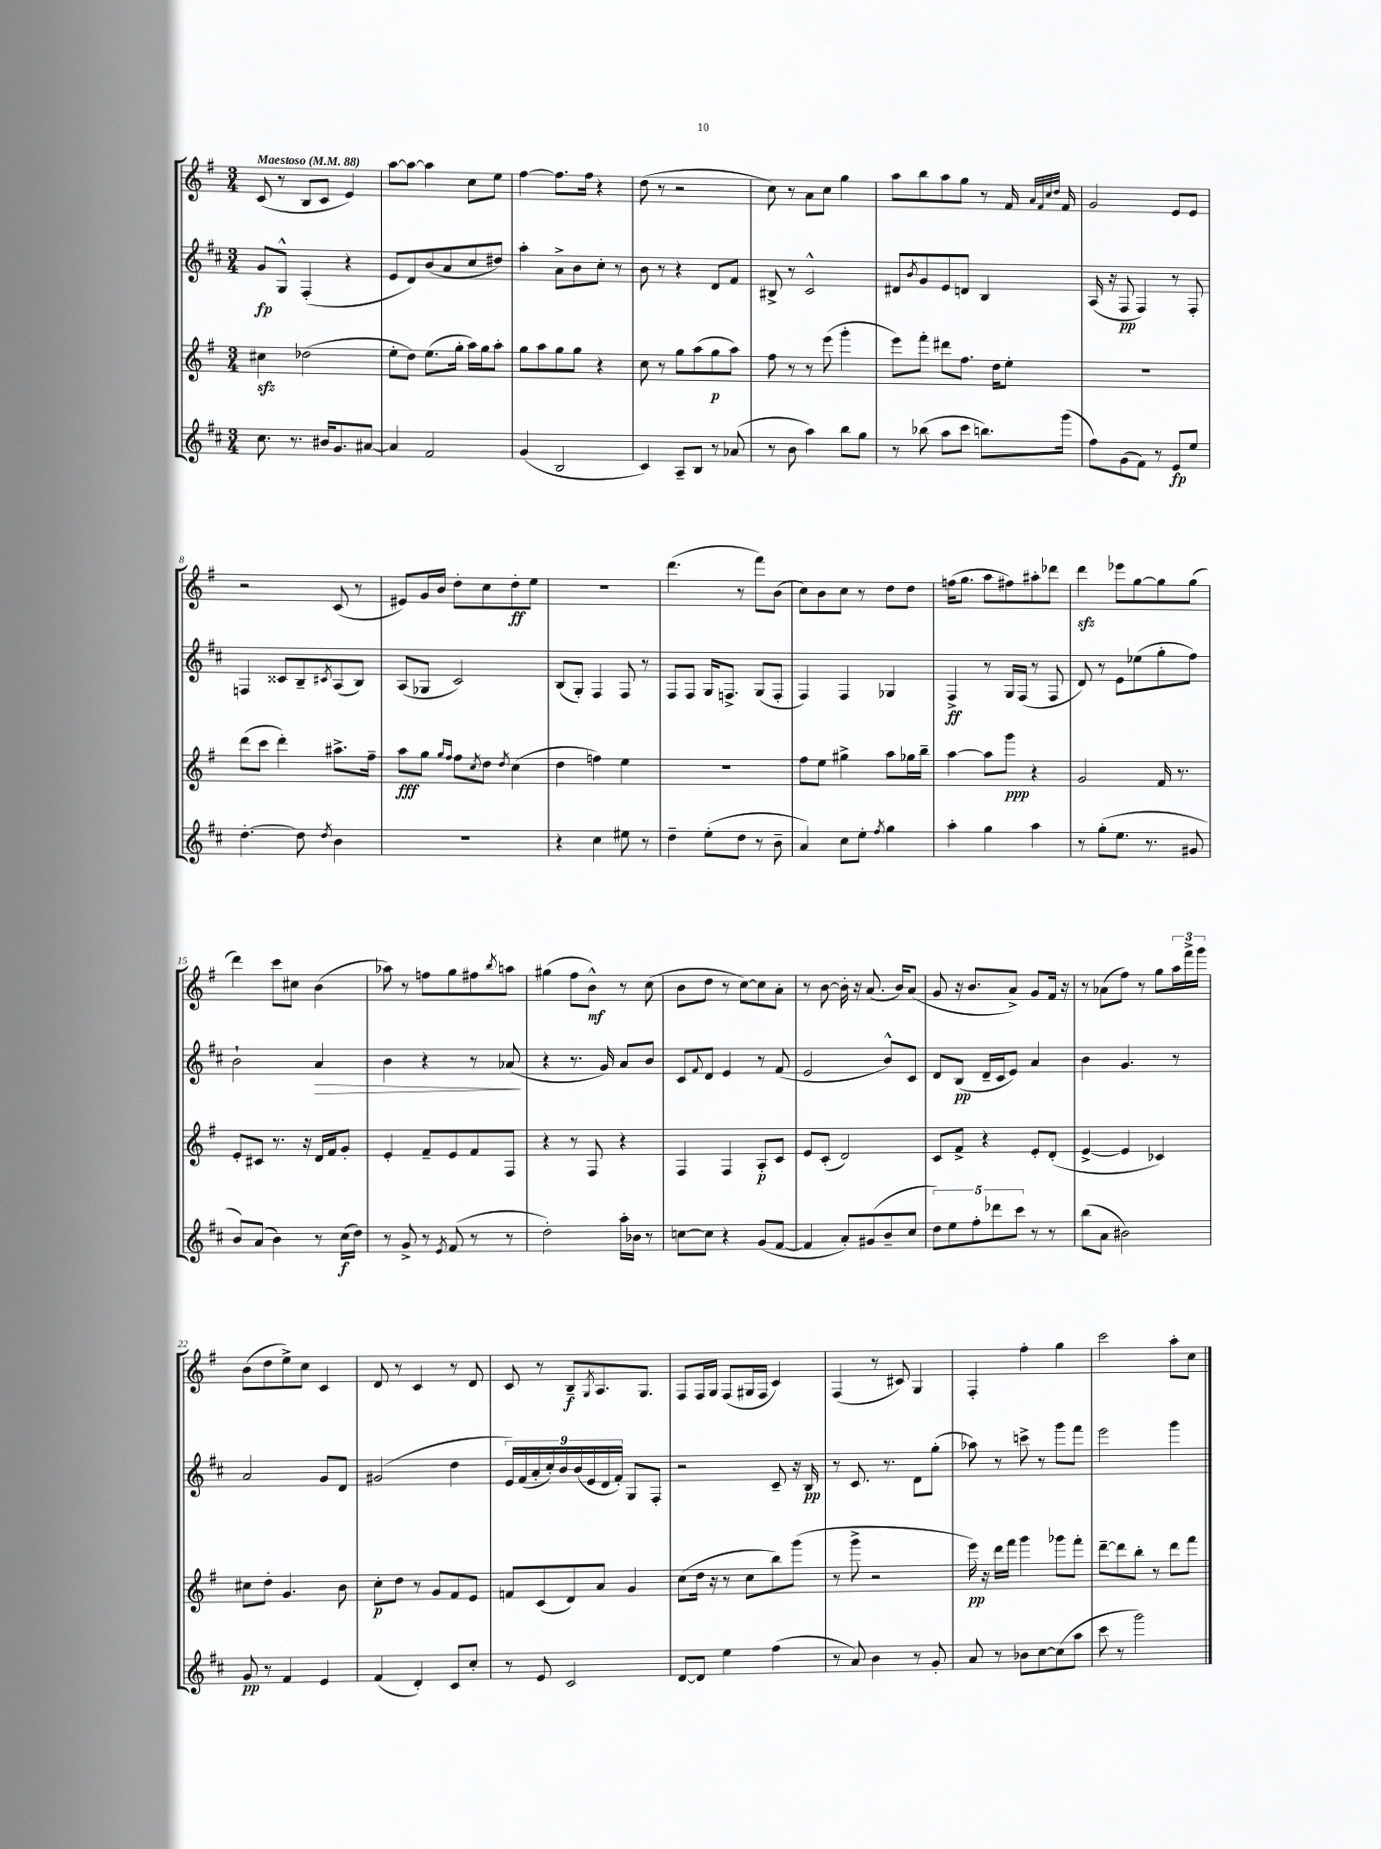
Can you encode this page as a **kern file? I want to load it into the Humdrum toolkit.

**kern	**kern	**kern	**kern
*staff4	*staff3	*staff2	*staff1
*clefG2	*clefG2	*clefG2	*clefG2
*k[f#c#]	*k[f#]	*k[f#c#]	*k[f#]
*M3/4	*M3/4	*M3/4	*M3/4
*MM88	*MM88	*MM88	*MM88
8.cc#\	4cc#\	8g/L	(8c/
.	.	8G^^/J	8r
8.r	.	.	.
.	(2dd-\	(4F#'/	8B/L
16b#/LK	.	.	8c/J
8.g/	.	.	.
.	.	4r	4e/)
[8a#/J	.	.	.
=	=	=	=
4a#/]	8ee'\L	8e/L	[8aa\L
.	8dd\J)	8d/)	8aa\_J
2f#/	(8.ee\L	(8b/	4aa\]
.	.	8a/	.
.	16gg'\Jk	.	.
.	16aa\LL)	8cc#/	8cc\L
.	16gg\J	.	.
.	8aa'\J	8dd#/J)	8ee\J
=	=	=	=
(4g/	8gg\L	4aa'\	[4ff#\
.	8aa\	.	.
2B/	8gg\	8a^\L	8.ff#\]L
.	8gg\J	8b\	.
.	.	.	16ff#\Jk
.	4r	8cc#'\J	4r
.	.	8r	.
=	=	=	=
4c#/)	8cc\	8b\	(8dd\
.	8r	8r	8r
8A~/L	8gg\L	4r	2r
8B/J	(8aa\	.	.
8r	8gg\	8d/L	.
(8a-/	8aa\J)	8f#/J	.
=	=	=	=
8r	8ff#\	8B#^/	8cc\)
8b\	8r	8r	8r
4aa\)	8r	2c#^^/	8a\L
.	(8eee\	.	8cc\J
8bb\L	4ggg'\	.	4gg\
8gg\J	.	.	.
=	=	=	=
8r	8eee\L)	8d#/L	8aa\L
.	.	8qb/	.
(8bb-\	8fff#'\J	8g/	8bb\
8aa\L	8ddd#\L	8e/	8aa\
8ccc#\J	8.ff#\J	8d/J	8gg\J
8.bb\L)	.	4B/	8r
.	16dd\LK	.	.
.	8ee'\J	.	16f#/
.	.	.	32qqa/LLL
.	.	.	32qqf#/
.	.	.	32qqcc/
.	.	.	32qqdd/JJJ
(16ggg\Jk	.	.	16f#/
=	=	=	=
8ff#\L)	2.r	(16A/	2g/
.	.	16r	.
(8g\	.	8F#/	.
8f#\J)	.	4F#/)	.
8r	.	.	.
8e/L	.	8r	8e/L
8ee/J	.	8F#'/	8e/J
=	=	=	=
[4.dd'\	(8ddd\L	4F/	2r
.	8ccc\J	.	.
.	4ddd'\)	8c##/L	.
8dd\]	.	8B~/	.
8qdd/	.	8qc#/	.
4b\	8.aa#^\L	(8A/	(8c/
.	.	8B/J)	8r
.	16ff#~\Jk	.	.
=	=	=	=
2.r	8aa\L	(8A/L	8e#/L)
.	8gg\J	8G-/J	16g/L
.	.	.	16b/JJ
.	16qqgg/LL	.	.
.	16qqff#/JJ	.	.
.	8ff#\L	2c#/)	8dd'\L
.	8qcc/	.	.
.	8dd\J	.	8cc\
.	8qdd/	.	.
.	(4cc\	.	8dd'\
.	.	.	8ee\J
=	=	=	=
4r	4dd\	(8B/L	2.r
.	.	8G'/J)	.
4cc#\	4ff\)	4F#/	.
8ee#\	4ee\	8F#/	.
8r	.	8r	.
=	=	=	=
4dd~\	2.r	8F#/L	(4.ddd\
.	.	8F#/J	.
(8ee'\L	.	16G/LK	.
.	.	8.F^/J	.
8dd\J	.	.	8r
8r	.	(8G/L	8fff#\L)
8b~\	.	8F'/J	(8b\J
=	=	=	=
4a/)	8ff#\L	4F#/)	8cc\L)
.	8ee\J	.	8b\
8cc#\L	4gg#^\	4F#/	8cc\J
8ee'\J	.	.	8r
8qff#/	.	.	.
4gg\	8aa\L	4G-/	8dd\L
.	16gg-\L	.	8dd\J
.	16bb~\JJ	.	.
=	=	=	=
4aa'\	[4aa\	4F#^/	(16ff\LK
.	.	.	8.gg\J
4gg\	8aa\]L	8r	8aa\L
.	8ggg\J	16G/LL	8ff#\)
.	.	(16F#/JJ	.
4aa\	4r	8r	8aa#'\
.	.	8F#/	8ddd-\J
=	=	=	=
8r	2g/	8d/)	4ddd\
(8gg'\L	.	8r	.
8.ee\J	.	8e\L	8eee-\L
.	.	(8ee-\	[8gg\
8.r	.	.	.
.	16f#/	8gg'\	8gg\]
.	8.r	.	.
8g#/	.	8ff#\J)	(8gg\J
=	=	=	=
8b/L)	8e'/L	2b`\	4ddd\)
(8a/J	8c#/J	.	.
4b\)	8.r	.	8ccc\L
.	.	.	8cc#\J
.	16r	.	.
8r	16d/LL	4a/	(4b\
.	16f#/J	.	.
(16cc#\LL	8g'/J	.	.
16dd\JJ)	.	.	.
=	=	=	=
8r	4e'/	4b\	8aa-\)
8g^/	.	.	8r
8r	8f#~/L	4r	8ff\L
8qe/	.	.	.
(8f#/	8e/	.	8gg\
8r	8f#/	8r	8ff#\
.	.	.	8qbb/
8r	8F#/J	(8a-/	8aa\J
=	=	=	=
2dd'\)	4r	4r	(4gg#\
.	8r	8.r	8ff#\L
.	8F#/	.	8b^^\J)
.	.	16g/)	.
16aa'\LL	4r	8a/L	8r
16b-\JJ	.	.	.
8r	.	8b/J	(8cc\
=	=	=	=
[8cc\L	4F#/	8c#/L	8b\L
.	.	8qqf#/	.
8cc\]J	.	8d/J	8dd\J
4r	4F#/	4e/	8r
.	.	.	[8cc\L)
(8g/L	8A'/L	8r	8cc\]
[8f#/J	8c/J	(8f#/	8a'\J
=	=	=	=
4f#/]	8e/L	2e/	8r
.	(8c'/J	.	[8b\
8a'/L)	2d/)	.	16b'\]
.	.	.	16r
(8g#/	.	.	(8.a/
8b~/	.	8b^^/L)	.
.	.	.	16b/LK)
8cc#/J	.	8c#/J	(8a/J
=	=	=	=
10dd\L)	8c/L	8d/L	8g/
10ee\	.	.	.
.	8f#^/J	(8B/J	16r
.	.	.	8.b/L
10ff#'\	.	.	.
.	4r	16d~/LL	.
10ddd-\	.	.	.
.	.	16c#/J	.
.	.	8e/J)	8a^/J)
10ccc#\J	.	.	.
8r	8e'/L	4a/	8g/L
8r	(8d'/J	.	16f#/Jk
.	.	.	16r
=	=	=	=
(8bb\L	[4e^/	4b\	8r
8a\J	.	.	(8a-\L
2b#\)	4e/]	4.g/	8ff#\J)
.	.	.	8r
.	4c-/)	.	8gg\L
.	.	8r	24aa\L
.	.	.	24fff#^\
.	.	.	24ggg\JJ
=	=	=	=
8g/	8cc#\L	2a/	(8b\L
8r	8dd'\J	.	8dd\
4f#/	4.g/	.	8ee^\)
.	.	.	8cc\J
4e/	.	8g/L	4c/
.	8b\	8d/J	.
=	=	=	=
(4f#/	8cc'\L	(2g#/	8d/
.	8dd\J	.	8r
4d'/)	8r	.	4c/
.	8g/L	.	.
8c#/L	8f#/	4dd\	8r
8cc#'/J	8e/J	.	8d/
=	=	=	=
8r	8f/L	18e/LL)	8c/
.	.	(18f#/	.
.	.	18a'/	.
8e/	(8c/	.	8r
.	.	18cc#'/)	.
.	.	18b/	.
2c#/	8d/)	.	8B~/L
.	.	(18b/	.
.	.	18e/	.
.	.	.	8qG/
.	8a/J	.	8.A/
.	.	18d/	.
.	.	18f#'/JJ)	.
.	4g/	8G/L	.
.	.	.	8.G/J
.	.	8F#'/J	.
=	=	=	=
[8d/L	(8cc\L	2r	8F#/L
8d/]J	16dd\Jk	.	16F#/L
.	16r	.	16G/JJ
4ee\	8r	.	(8F#/L
.	8cc\L	.	16G#/L
.	.	.	16F#/JJ
(4ff#\	8bb\)	8c#~/	4c/)
.	(8ggg\J	16r	.
.	.	16B/	.
=	=	=	=
8r	8r	8r	(4F#/
8a/)	8ggg^\	8.c#/	.
4b\	2r	.	8r
.	.	8.r	.
.	.	.	8c#/)
8r	.	8d\L	4G/
8g'/	.	(8gg'\J	.
=	=	=	=
8a/	16eee\)	8aa-\)	4F#'/
.	16r	.	.
8r	16ddd\LL	8r	.
.	16fff#\JJ	.	.
8b-\L	4ggg\	8ccc^\	4ff#'\
[8cc#\	.	8r	.
(8cc#\]	8ggg-\L	8ggg\L	4gg\
8aa\J	8fff#'\J	8fff#\J	.
=	=	=	=
8ccc#\	[8ddd~\L	2eee\	2ccc\
8r	8ddd\]	.	.
2ggg\)	8bb'\J	.	.
.	8r	.	.
.	8ddd\L	4ggg\	8aa'\L
.	8fff#\J	.	8cc\J
==	==	==	==
*-	*-	*-	*-
